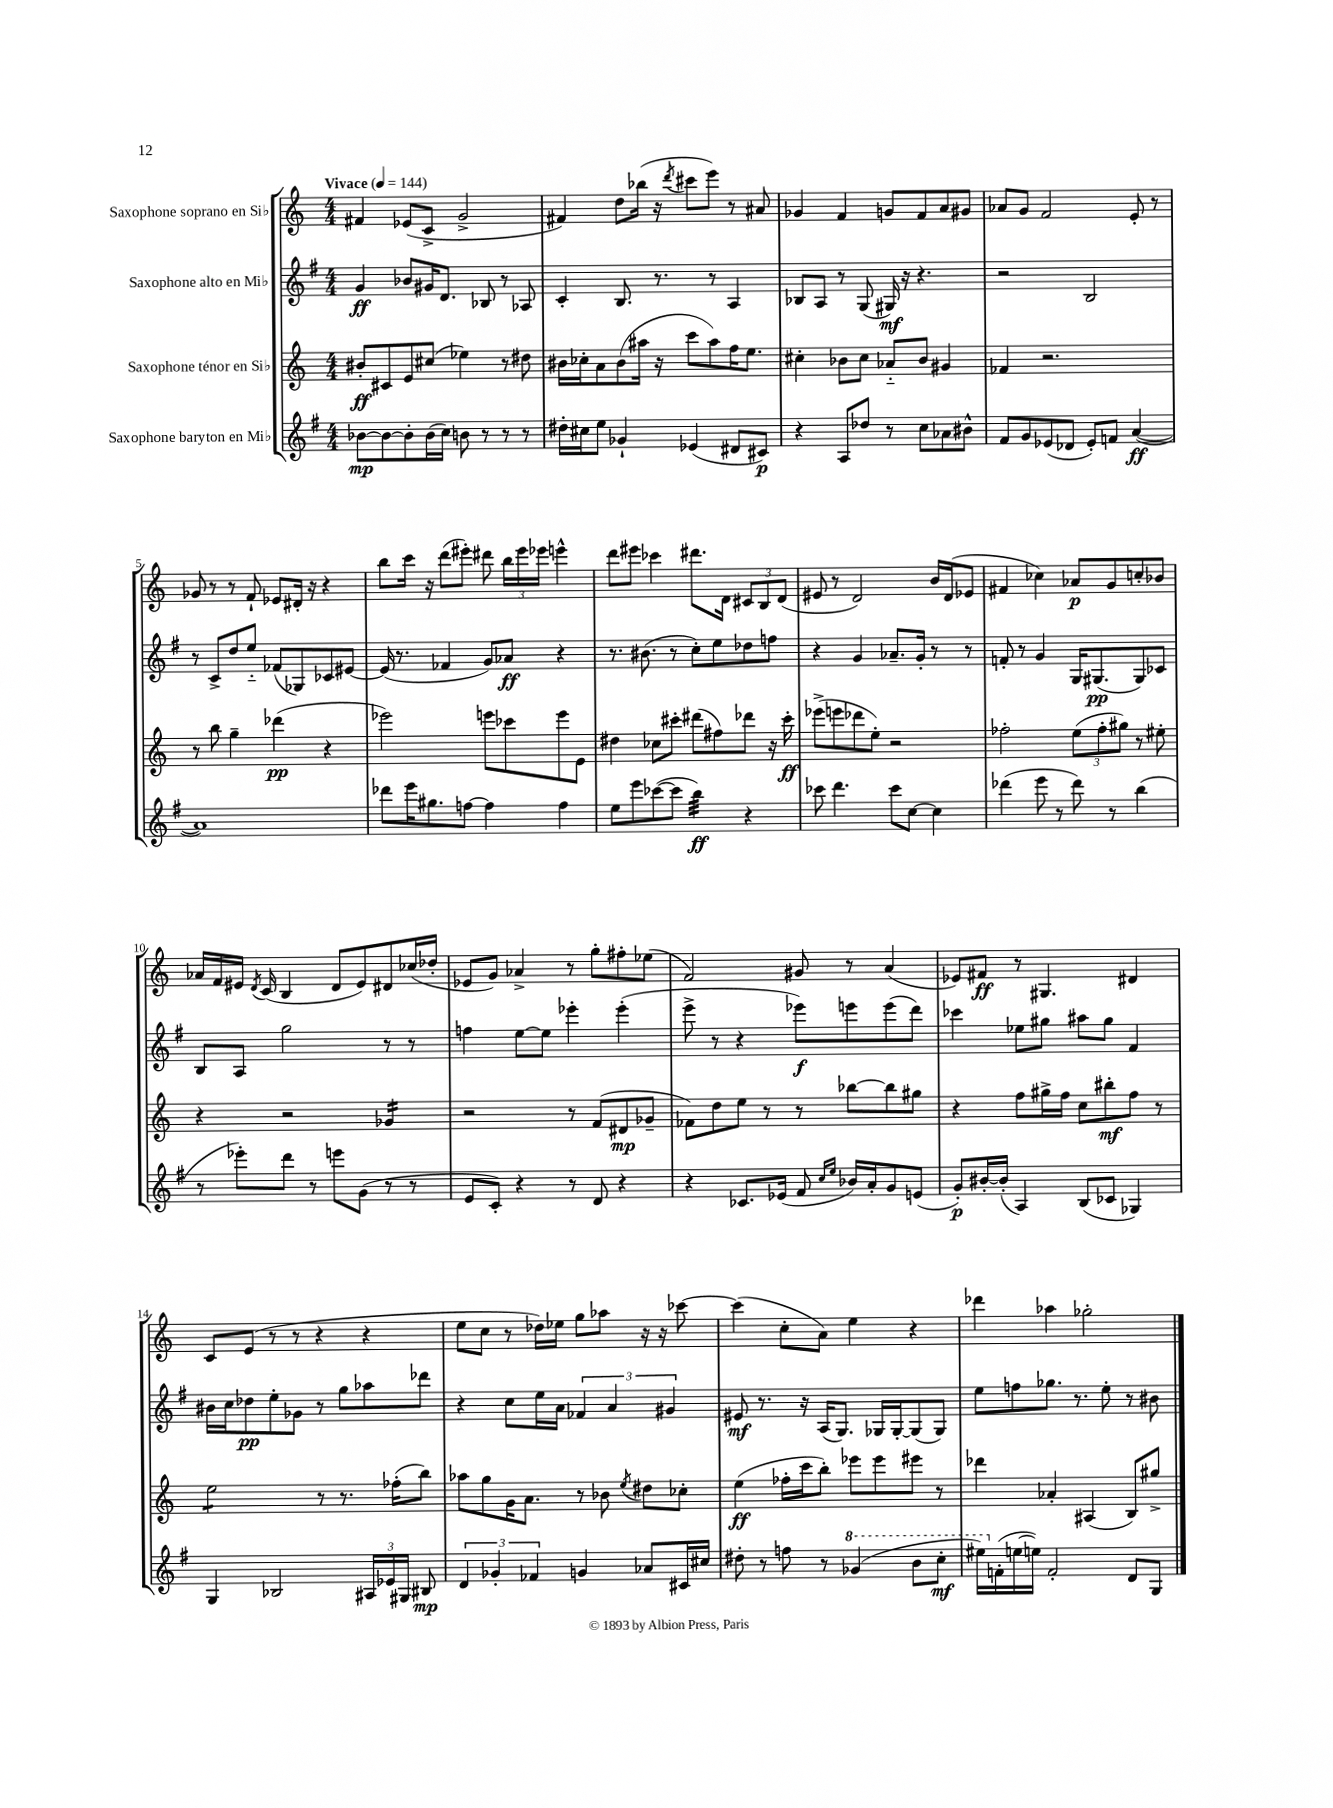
<<
\new StaffGroup <<
\new Staff = "s0" \with { instrumentName = "Saxophone soprano en Sib" } {
    \clef treble \key c \major \numericTimeSignature \time 4/4 \tempo "Vivace" 4 = 144
    \autoBeamOff fis'4 ees'8[( c'8]-> g'2-> |
    fis'4) d''8[ bes''16]( r16 \acciaccatura { d'''8 } cis'''8[ e'''8]) r8 ais'8 |
    ges'4 f'4 g'8[ f'8 a'8 gis'8] |
    aes'8[ g'8] f'2 e'8-. r8 |
    ges'8 r8 r8 f'8-! ees'8[ dis'16]-. r16 r4 |
    b''8[ c'''16] r16 d'''8[( eis'''8]-.) dis'''8 \tuplet 3/2 { b''16[ eis'''16 ees'''16] } e'''4-^ |
    d'''8[ eis'''8] ces'''4 dis'''8.[ d'16] \tuplet 3/2 { cis'8[ b8 d'8]( } |
    eis'8 r8 d'2) b'16[ d'16( ees'8] |
    fis'4 ces''4) aes'8[\p g'8 c''8-. bes'8] |
    aes'16[ f'16 eis'16] \acciaccatura { d'8 } c'16( b4 d'8[ eis'8) dis'8 ces''16( des''16]-. |
    ees'8[ g'8]) aes'4-> r8 g''8[-. fis''8-. ees''8]( |
    f'2) gis'8 r8 a'4( |
    ees'8[) fis'8]\ff r8 gis4. dis'4 |
    c'8[ e'8]( r8 r8 r4 r4 |
    e''8[ c''8] r8 des''16[) ees''16] g''8[ aes''8] r16 r16 ces'''8~ |
    ces'''4( c''8[-. a'8]) e''4 r4 |
    des'''4 aes''4 ges''2-. \bar "|." |
}
\new Staff = "s1" \with { instrumentName = "Saxophone alto en Mib" } {
    \clef treble \key g \major \numericTimeSignature \time 4/4
    \autoBeamOff g'4\ff bes'8[ gis'16 d'8.] bes8 r8 aes8 |
    c'4-. b8. r8. r8 a4 |
    bes8[ a8] r8 g8( gis16\mf) r16 r4. |
    r2 b2 |
    r8 c'8[-> d''8 e''8]-_ fes'8[( ges8) ces'8 eis'8]~ |
    eis'16( r8. fes'4 g'8[) aes'8]\ff r4 |
    r8. bis'8.( r8 c''8[-.) e''8 des''8 f''8] |
    r4 g'4 aes'8.[-- g'16]-. r8 r8 |
    f'8-. r8 g'4 g16[ gis8.\pp( gis8) ces'8] |
    b8[ a8] g''2 r8 r8 |
    f''4 e''8[~ e''8] ees'''4-. ees'''4-.( |
    e'''8-> r8 r4 ees'''8[\f) e'''8 e'''8( d'''8]) |
    ces'''4 ees''8[ gis''8] ais''8[ gis''8] fis'4 |
    bis'16[ c''16 des''8\pp e''8-. ges'8] r8 g''8[ aes''8 des'''8] |
    r4 c''8[ e''16 a'16] \tuplet 3/2 { fes'4 a'4 gis'4 } |
    eis'8\mf r8. r16 a16[( g8.]) ges16[ ges16~-. ges8( ges8]) |
    e''8[ f''8 ges''8.] r8. e''8-. r8 bis'8 \bar "|." |
}
\new Staff = "s2" \with { instrumentName = "Saxophone ténor en Sib" } {
    \clef treble \key c \major \numericTimeSignature \time 4/4
    \autoBeamOff bis'8[-.\ff cis'8 e'8 cis''8]( ees''4) r8 dis''8 |
    bis'16[ ces''16-. a'8 bis'8( ais''16] r16 c'''8[ ais''8) f''16 e''8.] |
    cis''4-. bes'8[ cis''8] aes'8[-_ bes'8] gis'4 |
    fes'4 r2. |
    r8 b''8 g''4-- des'''4\pp( r4 |
    ees'''2) e'''8[ ces'''8 e'''8 e'8] |
    dis''4 ces''8[ cis'''8]-. dis'''8[( fis''8) des'''8] r16 cis'''16-.\ff |
    ees'''8[->( e'''8 des'''8 e''8]-.) r2 |
    fes''2-. \tuplet 3/2 { e''8[( fes''8-. gis''8]) } r8 eis''8-. |
    r4 r2 ges'4:16 |
    r2 r8 f'8[( dis'8\mp ges'8]-- |
    fes'8[) d''8 e''8] r8 r8 bes''8[~ bes''8 gis''8] |
    r4 f''8[ gis''16-> f''16] c''8[ bis''8-.\mf f''8] r8 |
    e''2:8 r8 r8. fes''16[-.( b''8]) |
    aes''8[ g''8 g'16 a'8.] r8 bes'8 \acciaccatura { e''8 } dis''8[ ces''8]-. |
    e''4\ff( fes''16[-. c'''16 b''8]-.) ees'''8[ ees'''8 eis'''8] r8 |
    des'''4 aes'4-. ais4( b8[) gis''8]-> \bar "|." |
}
\new Staff = "s3" \with { instrumentName = "Saxophone baryton en Mib" } {
    \clef treble \key g \major \numericTimeSignature \time 4/4
    \autoBeamOff bes'8[~\mp bes'8~ bes'8-. bes'16( c''16]) b'8 r8 r8 r8 |
    dis''16[-. cis''16 e''8] ges'4-! ees'4( dis'8[ cis'8]\p) |
    r4 a8[ des''8] r8 c''8[ aes'8 bis'8]-^ |
    fis'8[ g'8 ees'8( des'8] ees'8[-.) f'8] a'4~\ff( |
    a'1) |
    des'''8[ e'''16 gis''8. f''8]~ f''4 f''4 |
    e''8[ e'''8 ces'''8~( ces'''8] b''4:32\ff) r4 |
    ces'''8 d'''4. ces'''8[ c''8]~ c''4 |
    des'''4( e'''8 r8 des'''8) r8 b''4( |
    r8 ees'''8[-.) d'''8] r8 e'''8[ g'8]( r8 r8 |
    e'8[ c'8]-.) r4 r8 d'8 r4 |
    r4 ces'8.[ ees'16]( fis'8 \grace { c''16[ e''16] } bes'16[) a'16-. g'8 e'8]( |
    g'8[-.\p) bis'16~-. bis'16]-.( a4) b8[( ces'8] ges4) |
    g4 bes2 \tuplet 3/2 { ais16[ ees'16 gis16] } bis8\mp |
    \tuplet 3/2 { d'4 ges'4-. fes'4 } g'4 aes'8[ cis'16 cis''16] |
    dis''8-. r8 f''8 r8 \ottava #1 ges''4( b''8[ c'''8]-.\mf |
    eis'''16[) \ottava #0 f'16-.( e''!16~ e''!16]) f'2-. d'8[ g8] \bar "|." |
}
>>
>>
